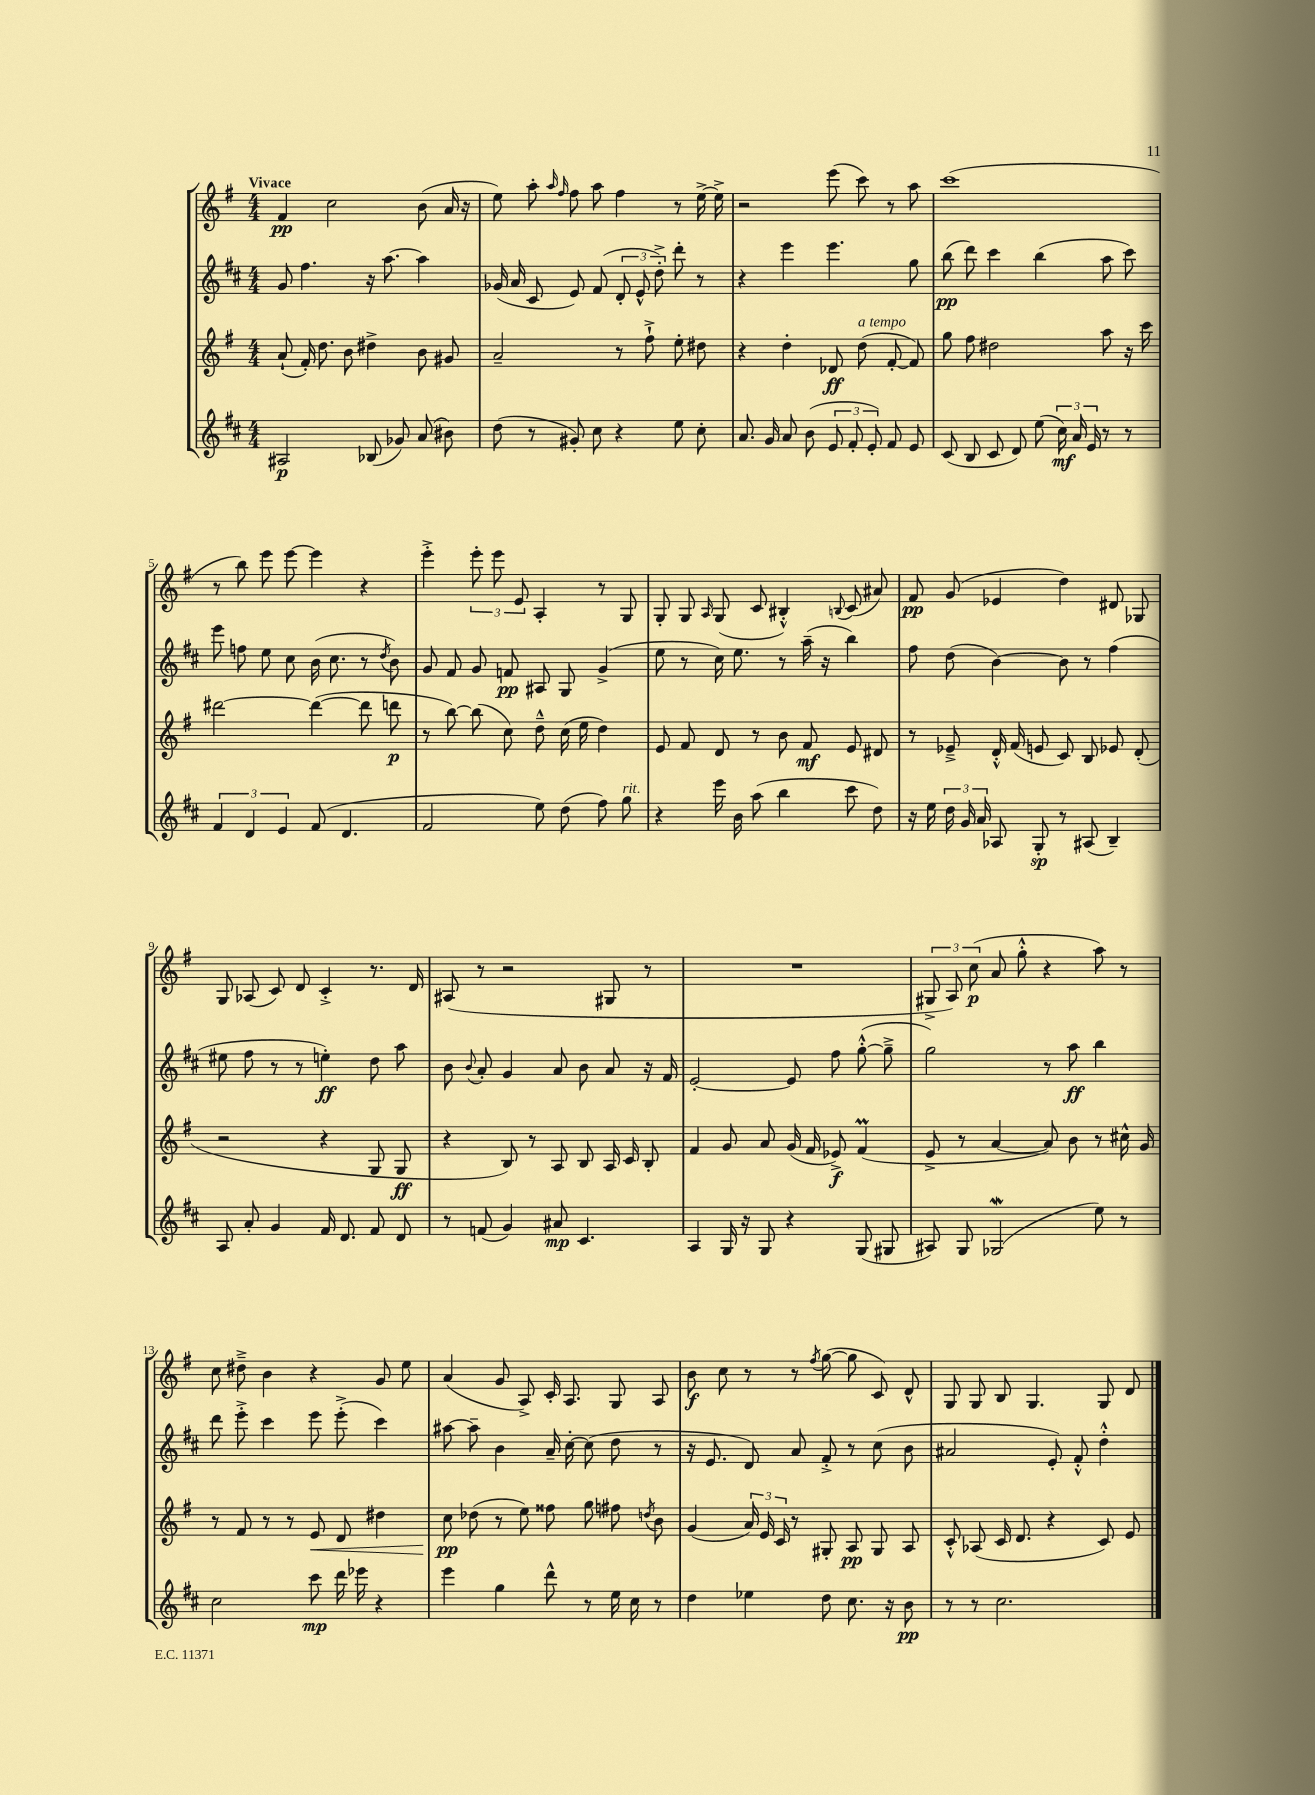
<<
\new StaffGroup <<
\new Staff = "s0" {
    \clef treble \key g \major \numericTimeSignature \time 4/4 \tempo "Vivace"
    \autoBeamOff fis'4\pp c''2 b'8( a'16 r16 |
    e''8) a''8-. \grace { a''16 fis''16 } fis''8 a''8 fis''4 r8 e''16~-> e''16-> |
    r2 e'''8( c'''8) r8 a''8 |
    c'''1( |
    r8 b''8) e'''8 e'''8~ e'''4 r4 |
    e'''4-.-> \tuplet 3/2 { e'''8-. e'''8 e'8 } a4-. r8 g8 |
    g8-. g8 \grace { a16 } g8( c'8 bis4-.-^) \appoggiatura { b8 } c'8( ais'8) |
    fis'8\pp g'8( ees'4 d''4) dis'8 ges8 |
    g8 aes8( c'8) d'8 c'4-.-> r8. d'16 |
    ais8( r8 r2 gis8 r8 |
    R1 |
    \tuplet 3/2 { gis8-> a8) c''8\p( } a'8 g''8-.-^ r4 a''8) r8 |
    c''8 dis''8---> b'4 r4 g'8 e''8 |
    a'4( g'8 a8->) c'16-. a8. g8 a8 |
    b'8\f c''8 r8 r8 \acciaccatura { fis''8 } g''8~( g''8 c'8) d'8-^ |
    g8 g8 b8 g4. g8 d'8 \bar "|." |
}
\new Staff = "s1" {
    \clef treble \key d \major \numericTimeSignature \time 4/4
    \autoBeamOff g'8 fis''4. r16 a''8.~ a''4 |
    ges'16( a'16 cis'8 e'8) fis'8( \tuplet 3/2 { d'8-. e'8-^ d''8-.->) } d'''8-. r8 |
    r4 e'''4 e'''4. g''8 |
    b''8\pp( d'''8) cis'''4 b''4( a''8 cis'''8) |
    e'''8 f''8 e''8 cis''8 b'16( cis''8. r8 \acciaccatura { d''8 } b'8) |
    g'8 fis'8 g'8 f'8\pp ais8 g8 g'4->( |
    e''8 r8 cis''16) e''8. r8 a''16--( r16 b''4) |
    fis''8 d''8( b'4~) b'8 r8 fis''4( |
    eis''8 fis''8 r8 r8 e''4-.\ff) d''8 a''8 |
    b'8 \appoggiatura { b'8 } a'8-. g'4 a'8 b'8 a'8 r16 fis'16 |
    e'2~-. e'8 fis''8 g''8~-.-^( g''8---> |
    g''2) r8 a''8\ff b''4 |
    d'''8 e'''8-.-> cis'''4 e'''8 e'''8-.->( cis'''4) |
    ais''8~ ais''8-- b'4 a'16-- cis''16~-. cis''8( d''8 r8 |
    r16 e'8. d'8) a'8 fis'8-.-> r8 cis''8( b'8 |
    ais'2 e'8-.) fis'8-.-^ d''4-.-^ \bar "|." |
}
\new Staff = "s2" {
    \clef treble \key g \major \numericTimeSignature \time 4/4
    \autoBeamOff a'8-!( fis'16-.) d''8. b'8 dis''4-> b'8 gis'8 |
    a'2-- r8 fis''8-!-> e''8-. dis''8 |
    r4 d''4-. des'8\ff d''8^\markup { \italic "a tempo" }( fis'8~-. fis'8) |
    g''8 fis''8 dis''2 a''8 r16 c'''16 |
    dis'''2~ dis'''4~( dis'''8 d'''8\p |
    r8 b''8~) b''8( c''8) d''8---^ c''16( e''16 d''4) |
    e'8 fis'8 d'8 r8 b'8 fis'8\mf e'8 dis'8 |
    r8 ees'8---> d'16-.-^ fis'16( e'8 c'8) b8 ees'8 d'8-.( |
    r2 r4 g8 g8\ff |
    r4 b8) r8 a8 b8 a16 c'16 b8-. |
    fis'4 g'8 a'8 g'16( fis'16 ees'8->\f) fis'4\prall( |
    e'8-> r8 a'4~ a'8) b'8 r8 cis''16-^ g'16 |
    r8 fis'8 r8 r8 e'8\< d'8 dis''4 |
    c''8\pp\! des''8( r8 e''8) fisis''8 g''8 fis''8 \acciaccatura { d''8 } b'8 |
    g'4( \tuplet 3/2 { a'16) e'16 c'16 } r8 gis8-. a8\pp gis8 a8 |
    c'8-.-^ aes8( c'16 d'8. r4 c'8) e'8 \bar "|." |
}
\new Staff = "s3" {
    \clef treble \key d \major \numericTimeSignature \time 4/4
    \autoBeamOff ais2\p bes8( ges'8) a'8( bis'8) |
    d''8( r8 gis'8-.) cis''8 r4 e''8 cis''8-. |
    a'8. g'16 a'8 b'8( \tuplet 3/2 { e'8 fis'8-. e'8-.) } fis'8 e'8 |
    cis'8( b8 cis'8 d'8) e''8( \tuplet 3/2 { cis''16\mf) a'16 e'16 } r8 r8 |
    \tuplet 3/2 { fis'4 d'4 e'4 } fis'8( d'4. |
    fis'2 e''8) d''8( fis''8) g''8^\markup { \italic "rit." } |
    r4 e'''16 b'16 a''8( b''4 cis'''8 d''8) |
    r16 e''16 \tuplet 3/2 { d''16 g'16 a'16 } aes8 g8-.\sp r8 ais8( b4--) |
    a8 a'8-. g'4 fis'16 d'8. fis'8 d'8 |
    r8 f'8( g'4) ais'8\mp cis'4. |
    a4 g16 r16 g8 r4 g8( gis8 |
    ais8) g8 ges2\mordent( e''8) r8 |
    cis''2 cis'''8\mp d'''16 ees'''16 r4 |
    e'''4 g''4 d'''8-^ r8 e''16 cis''16 r8 |
    d''4 ees''4 d''8 cis''8. r16 b'8\pp |
    r8 r8 cis''2. \bar "|." |
}
>>
>>
